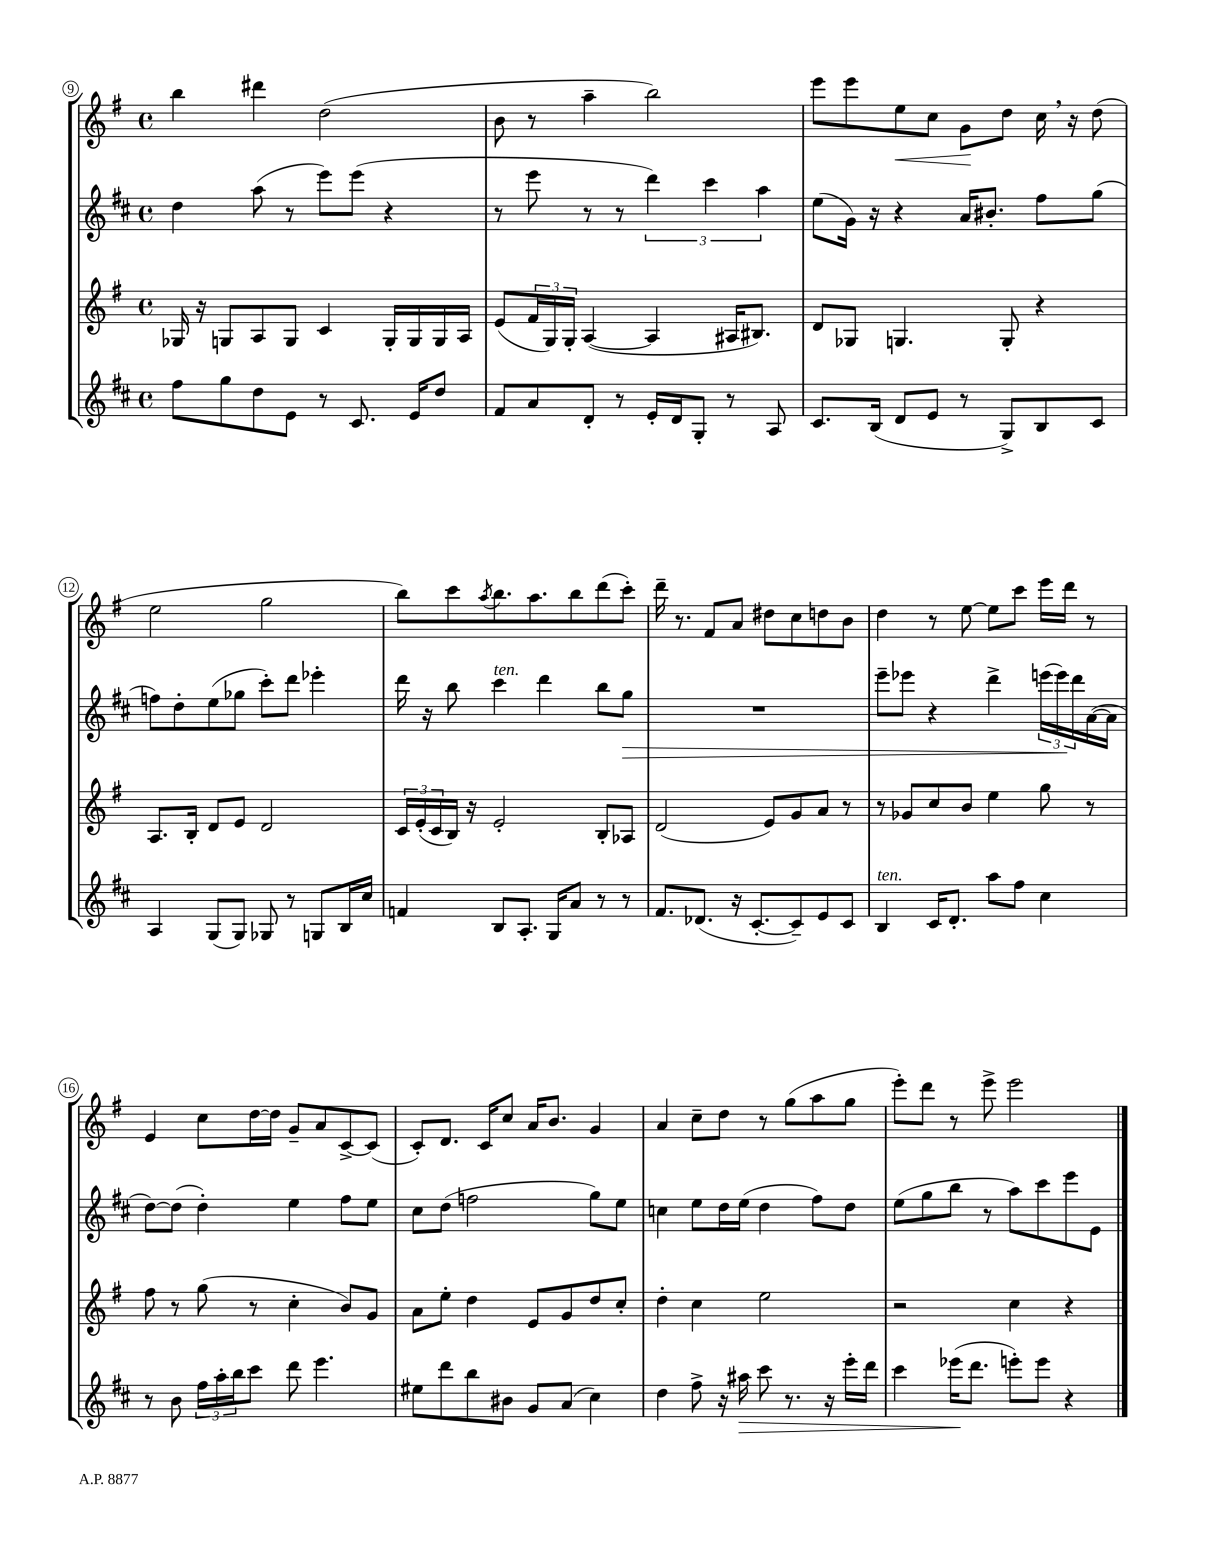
<<
\new StaffGroup <<
\new Staff = "s0" {
    \clef treble \key g \major \defaultTimeSignature \time 4/4
    b''4 dis'''4 d''2( |
    b'8 r8 a''4-- b''2) |
    e'''8 e'''8 e''8\< c''8 g'8\! d''8 c''16 \breathe r16 d''8( |
    e''2 g''2 |
    b''8) c'''8 \acciaccatura { a''8 } b''8. a''8. b''8 d'''8( c'''8-.) |
    d'''16-- r8. fis'8 a'8 dis''8 c''8 d''8 b'8 |
    d''4 r8 e''8~ e''8 c'''8 e'''16 d'''16 r8 |
    e'4 c''8 d''16~ d''16 g'8-- a'8 c'8~-> c'8( |
    c'8-.) d'8. c'16 c''8 a'16 b'8. g'4 |
    a'4 c''8-- d''8 r8 g''8( a''8 g''8 |
    e'''8-.) d'''8 r8 e'''8-> e'''2 \bar "|." |
}
\new Staff = "s1" {
    \clef treble \key d \major \defaultTimeSignature \time 4/4
    d''4 a''8( r8 e'''8) e'''8( r4 |
    r8 e'''8 r8 r8 \tuplet 3/2 { d'''4) cis'''4 a''4 } |
    e''8( g'16) r16 r4 a'16 bis'8.-. fis''8 g''8( |
    f''8) d''8-. e''8( ges''8 cis'''8-.) d'''8 ees'''4-. |
    d'''16 r16 b''8 cis'''4^\markup { \italic "ten." } d'''4 b''8 g''8\> |
    R1 |
    e'''8-- ees'''8 r4 d'''4-> \tuplet 3/2 { e'''16( e'''16\!) d'''16 } a'16~( a'16 |
    d''8~) d''8( d''4-.) e''4 fis''8 e''8 |
    cis''8 d''8( f''2 g''8) e''8 |
    c''4 e''8 d''16 e''16( d''4 fis''8) d''8 |
    e''8( g''8 b''8 r8 a''8) cis'''8 e'''8 e'8 \bar "|." |
}
\new Staff = "s2" {
    \clef treble \key g \major \defaultTimeSignature \time 4/4
    ges16 r16 g8 a8 g8 c'4 g16-. g16 g16 a16 |
    e'8( \tuplet 3/2 { fis'16 g16) g16-. } a4~( a4 ais16 bis8.) |
    d'8 ges8 g4. g8-. r4 |
    a8. b16-. d'8 e'8 d'2 |
    \tuplet 3/2 { c'16 e'16-.( c'16 } b16) r16 e'2-. b8-. aes8 |
    d'2( e'8) g'8 a'8 r8 |
    r8 ges'8 c''8 b'8 e''4 g''8 r8 |
    fis''8 r8 g''8( r8 c''4-. b'8) g'8 |
    a'8 e''8-. d''4 e'8 g'8 d''8 c''8-. |
    d''4-. c''4 e''2 |
    r2 c''4 r4 \bar "|." |
}
\new Staff = "s3" {
    \clef treble \key d \major \defaultTimeSignature \time 4/4
    fis''8 g''8 d''8 e'8 r8 cis'8. e'16 d''8 |
    fis'8 a'8 d'8-. r8 e'16-. d'16 g8-. r8 a8 |
    cis'8. b16( d'8 e'8 r8 g8->) b8 cis'8 |
    a4 g8( g8) ges8 r8 g8 b16 cis''16 |
    f'4 b8 a8.-. g16 a'8 r8 r8 |
    fis'8. des'8.( r16 cis'8.~-. cis'8--) e'8 cis'8 |
    b4^\markup { \italic "ten." } cis'16 d'8.-. a''8 fis''8 cis''4 |
    r8 b'8 \tuplet 3/2 { fis''16 a''16-. b''16 } cis'''8 d'''8 e'''4. |
    eis''8 d'''8 b''8 bis'8 g'8 a'8( cis''4) |
    d''4 fis''8-> r16 ais''16\> cis'''8 r8. r16 e'''16-. d'''16 |
    cis'''4 ees'''16\!( d'''8. e'''8-.) e'''8 r4 \bar "|." |
}
>>
>>
\layout { \context { \Score currentBarNumber = #9 \override BarNumber.stencil = #(make-stencil-circler 0.1 0.3 ly:text-interface::print) } }
